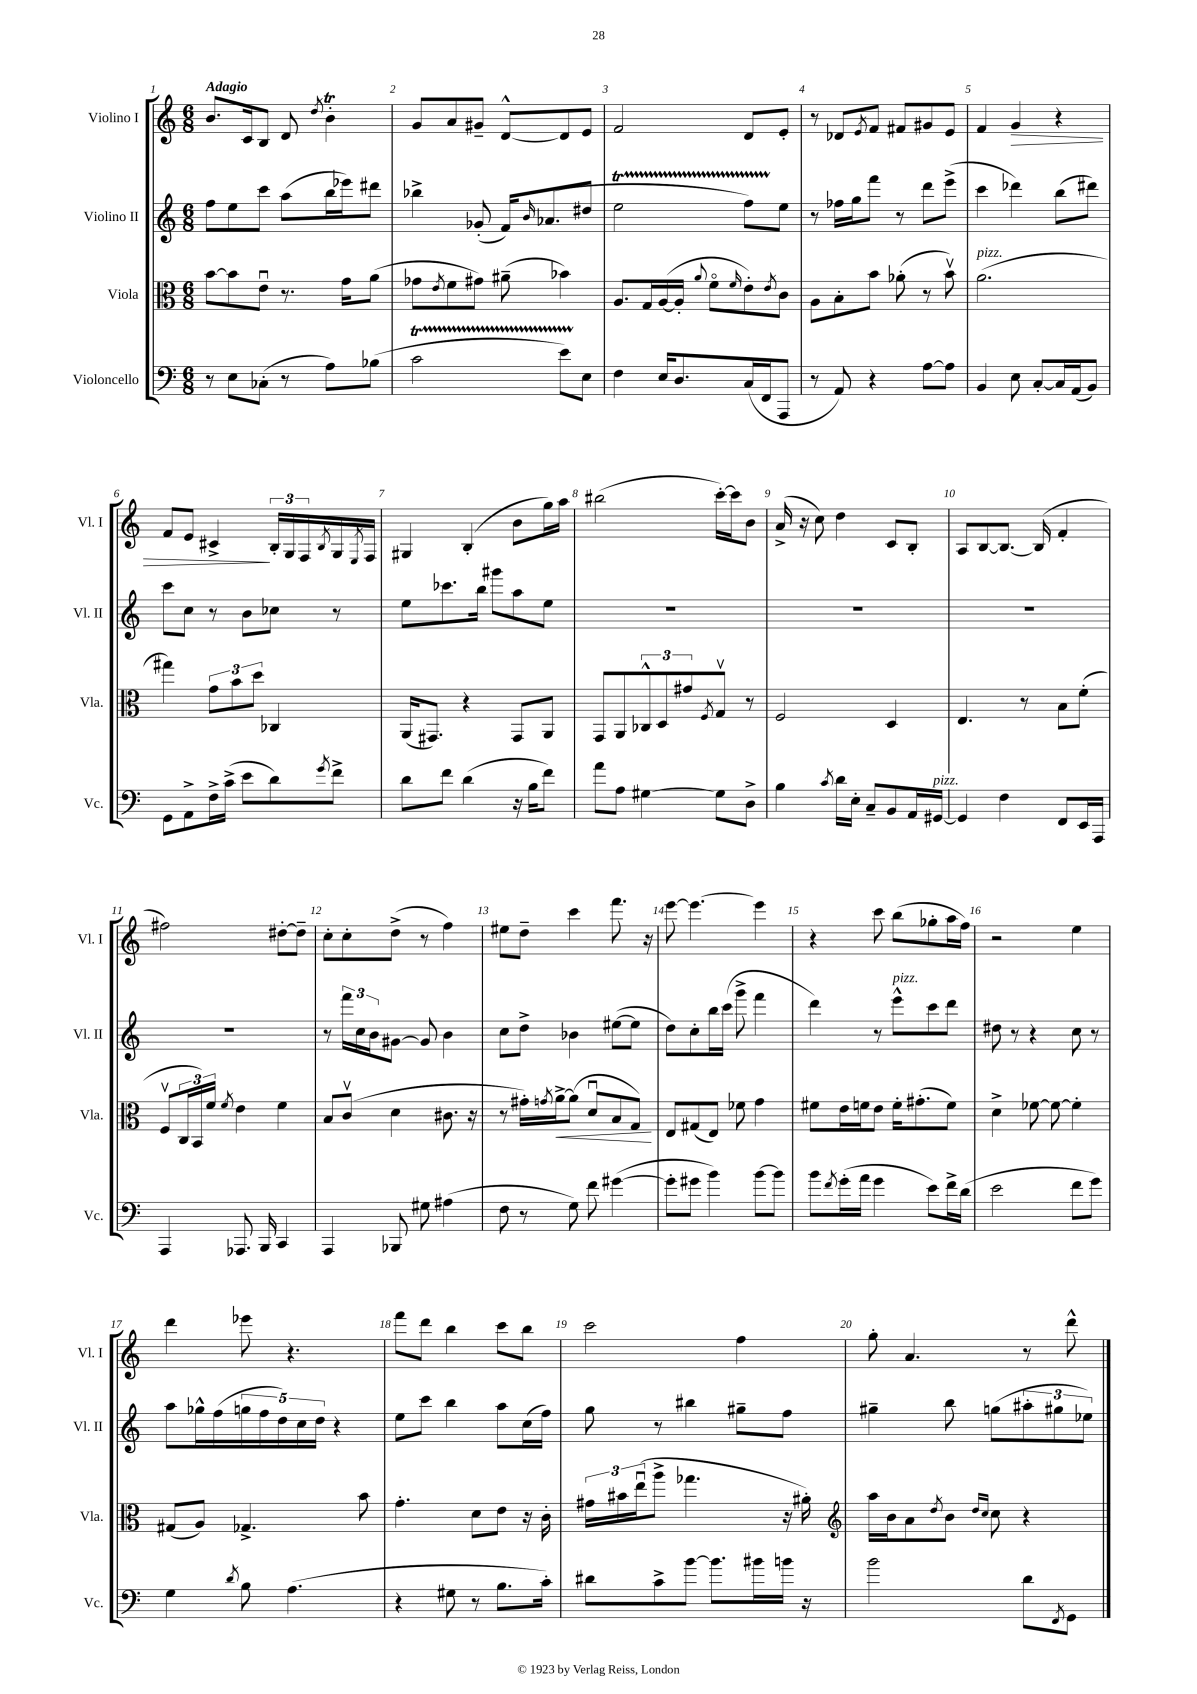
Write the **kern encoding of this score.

**kern	**kern	**kern	**kern
*staff4	*staff3	*staff2	*staff1
*clefF4	*clefC3	*clefG2	*clefG2
*k[]	*k[]	*k[]	*k[]
*M6/8	*M6/8	*M6/8	*M6/8
8r	[8b	8ff	8.b
8E	8b]	8ee	.
.	.	.	16c
(8C-'	8eu	8ccc	8B
8r	8.r	(8aa	8d
.	.	.	8qdd
8A)	.	16bb	4b'
.	16g	16eee-)	.
(8B-	(8a	8ddd#	.
=	=	=	=
2c	8g-	4bb-^	8g
.	8qe	.	.
.	8f	.	8a
.	8g#)	(8g-'	8g#~
.	(8a#~	16f)	[8d^^
.	.	16qqb	.
.	.	(8.a-	.
8e)	4b-)	.	8d]
8E	.	8dd#	8e
=	=	=	=
4F	8.A	2ee	2f
.	16G	.	.
16E	([16A	.	.
8.D	16A']	.	.
.	8qqa	.	.
.	8fo	.	.
.	16qqf	.	.
(16C	8e')	8ff)	8d
16FF	.	.	.
.	8qe	.	.
8AAA	8c	8ee	8e'
=	=	=	=
8r	8A	8r	8r
8AA)	8B'	16ff-	8d-
.	.	16gg	.
.	.	.	8qe
4r	8b	8fff	8f
.	(8a-'	8r	8f#
[8A	8r	8ddd	8g#
8A]	8bv)	(8eee^	8e
=	=	=	=
4BB	(2.a	4ccc	4f
8E	.	4ddd-)	4g
[8C'	.	.	.
16C]	.	(8bb	4r
(16AA	.	.	.
8BB)	.	8ddd#)	.
=	=	=	=
8GG	4gg#)	8ccc	8f
8AA^	.	8cc	8e
16F^	12g	8r	4c#^
(16c^	.	.	.
.	12b	.	.
8e	.	8b	.
.	12dd	.	.
8d)	4C-	8cc-	24B'
.	.	.	24G
.	.	.	24F
8qg	.	.	8qB
8f^	.	8r	16G
.	.	.	8qE
.	.	.	16F
=	=	=	=
8d	(16AA	8ee	4G#
.	8.GG#)	.	.
8f	.	8.ccc-	.
(4d	4r	.	(4B'
.	.	16bb	.
.	.	8ggg#	.
16r	8GG#	8aa	8b
16B	.	.	.
8f)	8AA	8ee	16gg)
.	.	.	16aa
=	=	=	=
8a	8GG	2.r	(2bb#
8A	8AA	.	.
[4G#	12C-^^	.	.
.	12D	.	.
.	12g#	.	.
.	8qF	.	.
8G#]	8Gv	.	[16ccc')
.	.	.	16ccc]
8D^	8r	.	8b
=	=	=	=
4B	2F	2.r	(16a^
.	.	.	16r
.	.	.	8cc)
8qc	.	.	.
16d	.	.	4dd
16E'	.	.	.
8C~	.	.	.
8BB	4D	.	8c
16AA	.	.	8B'
[16GG#	.	.	.
=	=	=	=
4GG#]	4.E	2.r	8A
.	.	.	[8B
4F	.	.	8.B_
.	8r	.	.
.	.	.	(16B]
8FF	8B	.	4f'
16EE	(8f'	.	.
16AAA	.	.	.
=	=	=	=
4AAA	8Fv	2.r	2ff#)
.	24C	.	.
.	24BB)	.	.
.	24f	.	.
.	8qf	.	.
8.AAA-	4e	.	.
16BBB	.	.	.
4CC	4f	.	[8dd#'
.	.	.	8dd#~]
=	=	=	=
4AAA	8B	8r	8cc'
.	(8cv	24fff	8cc'
.	.	24cc	.
.	.	24b	.
8BBB-	4d	[8g#	(8dd^
8G#	.	8g#]	8r
(4A#	8.c#	4b	4ff)
.	16r	.	.
=	=	=	=
8F	8r	8cc	8ee#
8r	16g#')	8dd^	8dd~
.	8qg	.	.
.	[16a^	.	.
8G)	(8a]	4b-	4ccc
8f	8du	.	.
([4g#	8B	([8ee#	8.fff
.	8G)	8ee#]	.
.	.	.	16r
=	=	=	=
8g#']	8E	8dd)	[8eee
8g#	(8G#	8cc'	4.eee_
4b)	8E)	16bb	.
.	.	(16ccc	.
.	8f-	8ggg^	.
[8b	4g	4fff	4eee]
8b]	.	.	.
=	=	=	=
8b	8f#	4ddd)	4r
8qf	.	.	.
(16g'	16e	.	.
16a	16f	.	.
4g	8e	8r	8ccc
.	16f'	8eee^^	(8bb
.	(8.g#'	.	.
8e)	.	8ccc	8gg-'
16f^	8f)	8ddd	16aa
(16d	.	.	16ff)
=	=	=	=
2e	4d^	8dd#	2r
.	.	8r	.
.	[8f-	4r	.
.	8f-_	.	.
8f	4f-']	8cc	4ee
8g)	.	8r	.
=	=	=	=
4G	(8G#	8aa	4ddd
.	8A)	16gg-^^	.
.	.	(16ff	.
8qd	.	.	.
8B	4.G-^	20gg	8eee-
.	.	20ff	.
.	.	20dd)	.
(4.A	.	.	4.r
.	.	20cc	.
.	.	20dd	.
.	.	4r	.
.	8b	.	.
=	=	=	=
4r	4.g'	8ee	8fff
.	.	8ccc	8ddd
8G#	.	4bb	4bb
8r	8d	.	.
8.B	8e	8aa	8ccc
.	16r	(16cc	8bb
16c')	16c'	16ff)	.
=	=	=	=
8d#	24g#	8gg	2ccc
.	24b#	.	.
.	(24eeu	.	.
8c^	8aa^	8r	.
[8b	4.gg-	4bb#	.
8.b]	.	.	.
.	.	8gg#~	4ff
16b#	.	.	.
16b	16r	8ff	.
16r	16a#')	.	.
=	=	=	=
*	*clefG2	*	*
2b	16aa	4gg#~	8gg'
.	16b	.	.
.	8a	.	4.a
.	8qdd	.	.
.	8b	8bb	.
.	16qqdd	.	.
.	16qqcc	.	.
.	8cc	(8gg	.
8d	4r	12aa#'	8r
.	.	12gg#	.
8qFF	.	.	.
8GG	.	.	8ddd^^
.	.	12ee-)	.
==	==	==	==
*-	*-	*-	*-
